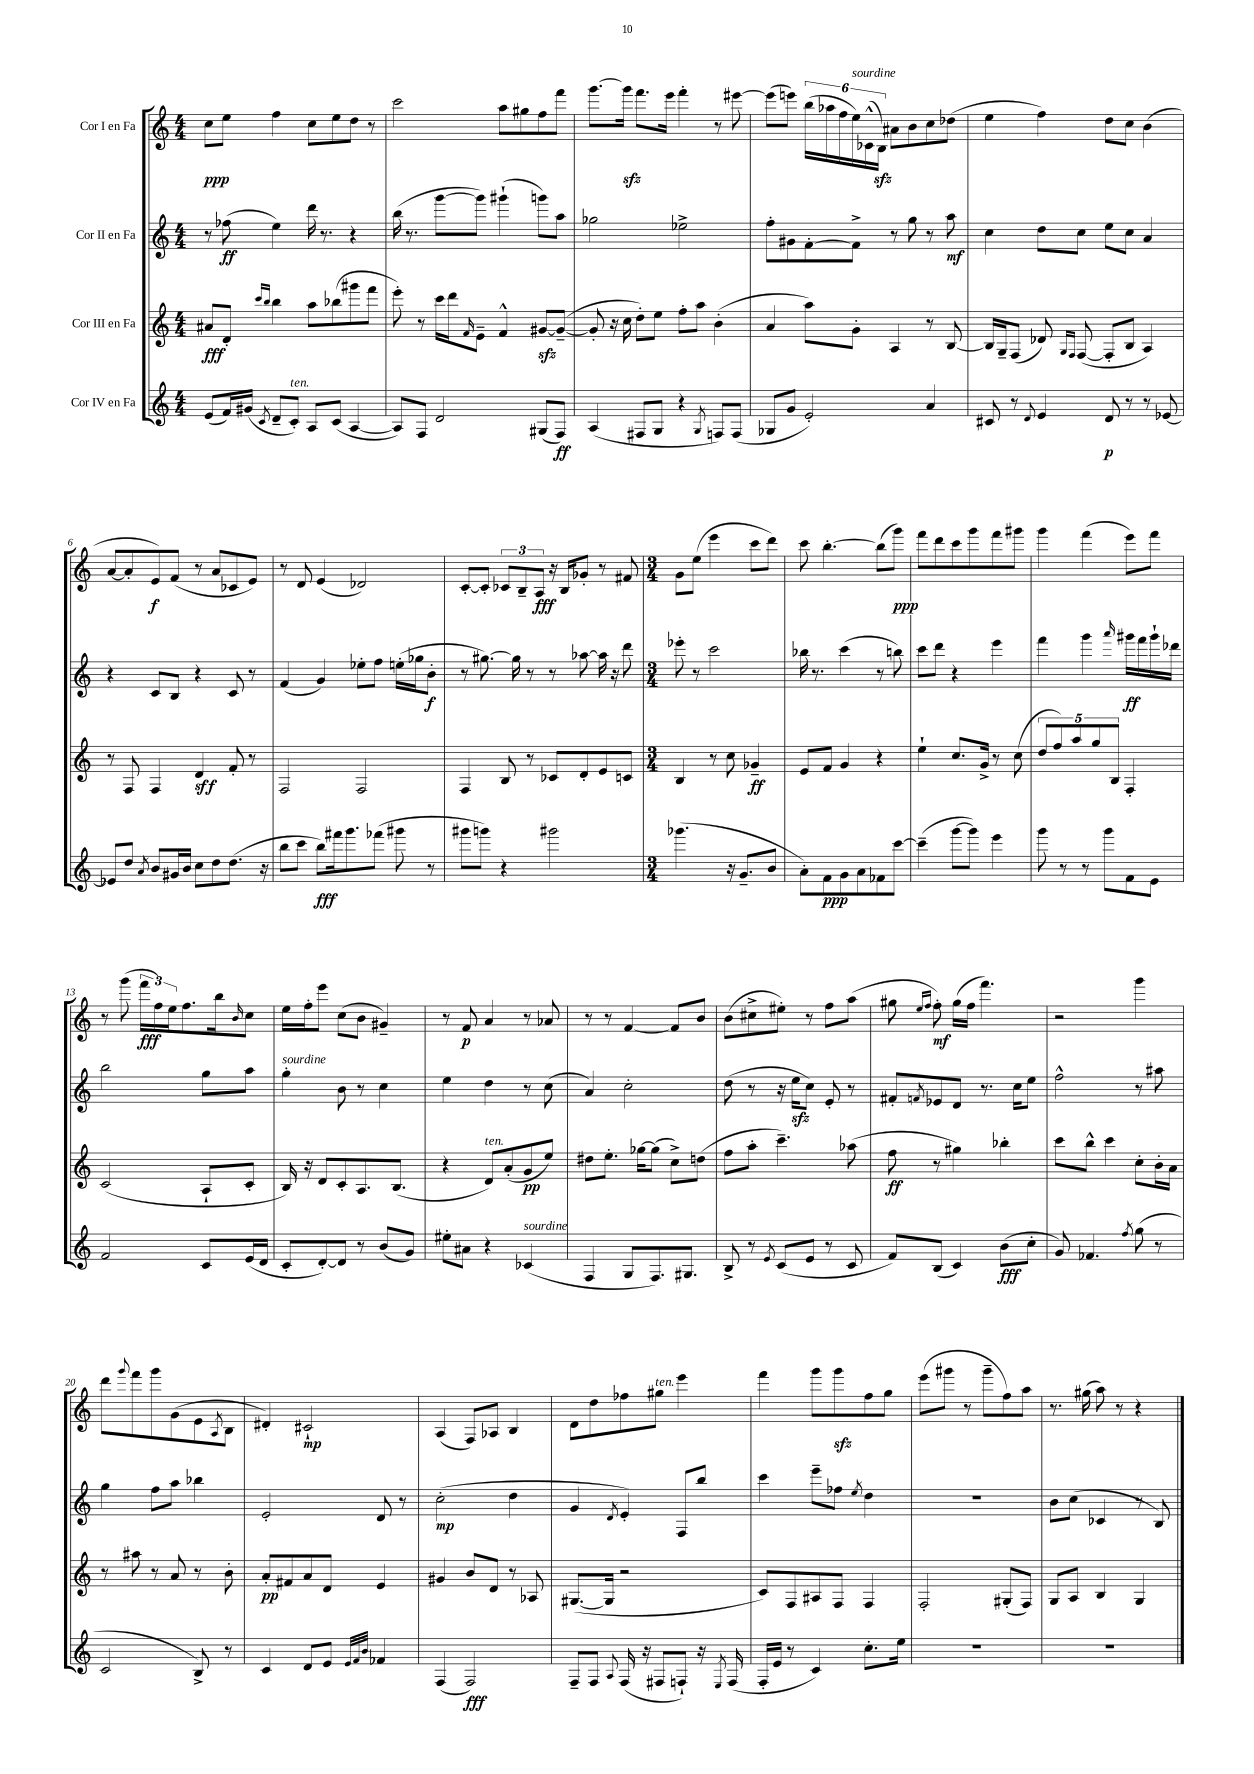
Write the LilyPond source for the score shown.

<<
\new StaffGroup <<
\new Staff = "s0" \with { instrumentName = "Cor I en Fa" } {
    \clef treble \key c \major \numericTimeSignature \time 4/4
    c''8\ppp e''8 f''4 c''8 e''8 d''8 r8 |
    c'''2 a''8 gis''8 f''8 f'''8 |
    g'''8.~ g'''16\sfz f'''8. e'''16 f'''4-. r8 eis'''8~ |
    eis'''8( e'''8) \tuplet 6/4 { b''16( aes''16 f''16 e''16^\markup { \italic "sourdine" }) ces'16-^( b16\sfz) } ais'8 b'8 c''8 des''8( |
    e''4 f''4) d''8 c''8 b'4( |
    a'8~ a'8-. e'8\f) f'8( r8 a'8 ces'8 e'8) |
    r8 d'8 e'4( des'2) |
    c'8~-. c'8-. \tuplet 3/2 { ces'8 b8-- a8\fff } r16 b16 ges'8-. r8 fis'8 |
    \numericTimeSignature \time 3/4 g'8 e''8( e'''4 c'''8 d'''8) |
    c'''8 b''4.~-. b''8( g'''8\ppp) |
    f'''8 d'''8 c'''8 g'''8 f'''8 gis'''8 |
    g'''4 f'''4( e'''8) f'''8 |
    r8 g'''8( \tuplet 3/2 { f'''16\fff f''16) e''16 } f''8. b''16 \grace { b'16 } c''8 |
    e''16 f''16-. e'''8 c''8( b'8 gis'4--) |
    r8 f'8\p a'4 r8 aes'8 |
    r8 r8 f'4~ f'8 b'8 |
    b'8( cis''8-> eis''8-.) r8 f''8 a''8( |
    gis''8 \grace { e''16 f''16 } f''8-.\mf) gis''16( f''16 f'''4.) |
    r2 g'''4 |
    d'''8 \appoggiatura { g'''8 } f'''8 g'''8 g'8( e'8 \acciaccatura { a8 } b8 |
    dis'4-.) cis'2-!\mp |
    a4( f8) aes8 b4 |
    d'8 d''8 fes''8 gis''8^\markup { \italic "ten." } e'''4 |
    f'''4 g'''8 g'''8\sfz f''8 g''8 |
    e'''8( gis'''8 r8 gis'''8-- f''8) a''8 |
    r8. gis''16( a''8) r8 r4 \bar "|." |
}
\new Staff = "s1" \with { instrumentName = "Cor II en Fa" } {
    \clef treble \key c \major \numericTimeSignature \time 4/4
    r8 fes''8\ff( e''4) d'''16 r8. r4 |
    b''16( r8. g'''8~ g'''8) gis'''4-!( g'''8) a''8 |
    ges''2 ees''2-> |
    f''8-. gis'8 f'8~-. f'8-> r8 g''8 r8 a''8\mf |
    c''4 d''8 c''8 e''8 c''8 a'4 |
    r4 c'8 b8 r4 c'8 r8 |
    f'4( g'4) ees''8-. f''8 e''16-.( ges''16 b'8-.\f |
    r8 gis''8.~) gis''16 r8 r8 aes''8~ aes''16 r16 d'''8 |
    \numericTimeSignature \time 3/4 ees'''8-. r8 c'''2 |
    bes''16 r8. c'''4( r8 b''8) |
    c'''8 d'''8 r4 e'''4 |
    f'''4 g'''4 \grace { a'''16 } gis'''16\ff f'''16 gis'''16-! des'''16 |
    b''2 g''8 a''8 |
    g''4-.^\markup { \italic "sourdine" } b'8 r8 c''4 |
    e''4 d''4 r8 c''8( |
    a'4) c''2-. |
    d''8( r8 r16 e''16\sfz c''8) e'8-. r8 |
    fis'8-. \acciaccatura { f'8 } ees'8 d'8 r8. c''16 e''8 |
    f''2-^ r8 ais''8 |
    g''4 f''8 a''8 bes''4 |
    e'2-. d'8 r8 |
    c''2-.\mp( d''4 |
    g'4 \acciaccatura { d'8 } e'4-.) f8 b''8 |
    c'''4 e'''8-- fes''8 \acciaccatura { e''8 } d''4 |
    R2. |
    b'8 c''8( ces'4 r8 b8) \bar "|." |
}
\new Staff = "s2" \with { instrumentName = "Cor III en Fa" } {
    \clef treble \key c \major \numericTimeSignature \time 4/4
    ais'8\fff d'8-. \grace { c'''16 b''16 } b''4 a''8 bes''8( gis'''8 f'''8 |
    e'''8-.) r8 c'''16 d'''16 \grace { f'16 } e'8-- f'4-^ gis'8~\sfz gis'8~--( |
    gis'8-. r16 c''16 d''8-.) e''8 f''8-. a''8 b'4-.( |
    a'4 a''8) g'8-. a4 r8 b8~ |
    b16 g16-- f8( des'8) \grace { g16 f16 } f8~( f8-. b8 a4) |
    r8 f8 f4 d'4\sff f'8-. r8 |
    f2 f2 |
    f4 b8 r8 ces'8 d'8-. e'8 c'8 |
    \numericTimeSignature \time 3/4 b4 r8 c''8 ges'4--\ff |
    e'8 f'8 g'4 r4 |
    e''4-! c''8. g'16-> r8 c''8( |
    \tuplet 5/4 { d''8 f''8) a''8 g''8 b8 } f4-. |
    c'2( a8-! c'8-. |
    b16) r16 d'8 c'8-. a8. b8.( |
    r4 d'8^\markup { \italic "ten." }) a'8-.( g'8\pp e''8) |
    dis''8 e''8.-. ges''16~ ges''8( c''8->) d''8( |
    f''8 a''8-. c'''4.--) aes''8( |
    f''8\ff r8 gis''4) bes''4-. |
    c'''8 b''8-^ c'''4 c''8-. b'16-. a'16 |
    r8 ais''8 r8 a'8 r8 b'8-. |
    a'8-.\pp fis'8 a'8 d'8 e'4 |
    gis'4 b'8 d'8 r8 aes8 |
    gis8.~( gis16 r2 |
    c'8) f8 ais8 f8 f4 |
    f2-. gis8-.( f8) |
    g8 a8 b4 g4 \bar "|." |
}
\new Staff = "s3" \with { instrumentName = "Cor IV en Fa" } {
    \clef treble \key c \major \numericTimeSignature \time 4/4
    e'8( f'16) gis'16( \acciaccatura { c'8 } d'8-- c'8-.^\markup { \italic "ten." }) a8 c'8( a4~ |
    a8) f8 d'2 gis8( f8\ff) |
    a4( fis8 g8 r4 \acciaccatura { g8 } f8) f8( |
    ges8 g'8 e'2-.) a'4 |
    cis'8 r8 \appoggiatura { d'8 } e'4 d'8\p r8 r8 ees'8~ |
    ees'8 d''8 \acciaccatura { a'8 } b'8 gis'16 b'16 c''8 d''8 d''8.( r16 |
    b''8 c'''8 b''8\fff) fis'''16 g'''8. fes'''8( gis'''8 r8 |
    gis'''8 g'''8) r4 gis'''2 |
    \numericTimeSignature \time 3/4 ges'''4.( r16 g'8.-- b'8 |
    a'8-.) f'8\ppp g'8 a'8 fes'8 c'''8~ |
    c'''4--( g'''8~ g'''8) e'''4 |
    g'''8 r8 r8 g'''8 f'8 e'8 |
    f'2 c'8 e'16( d'16 |
    c'8-. d'8~-.) d'8 r8 b'8( g'8) |
    eis''8-. ais'8 r4 ces'4^\markup { \italic "sourdine" }( |
    f4 g8 f8.) gis8. |
    b8-> r8 \acciaccatura { e'8 } c'8( e'8 r8 c'8 |
    f'8) b8( c'4) b'8\fff( c''8-. |
    g'8) fes'4. \acciaccatura { f''8 } g''8( r8 |
    c'2 b8->) r8 |
    c'4 d'8 e'8 \grace { e'32 f'32 b'32 } fes'4 |
    f4( f2\fff) |
    f8-- f8 \appoggiatura { a8 } f16( r16 fis8 f8-!) r16 \acciaccatura { e8 } f16( |
    f16-. e'16 r8 c'4) c''8.-. e''16 |
    R2. |
    R2. \bar "|." |
}
>>
>>
